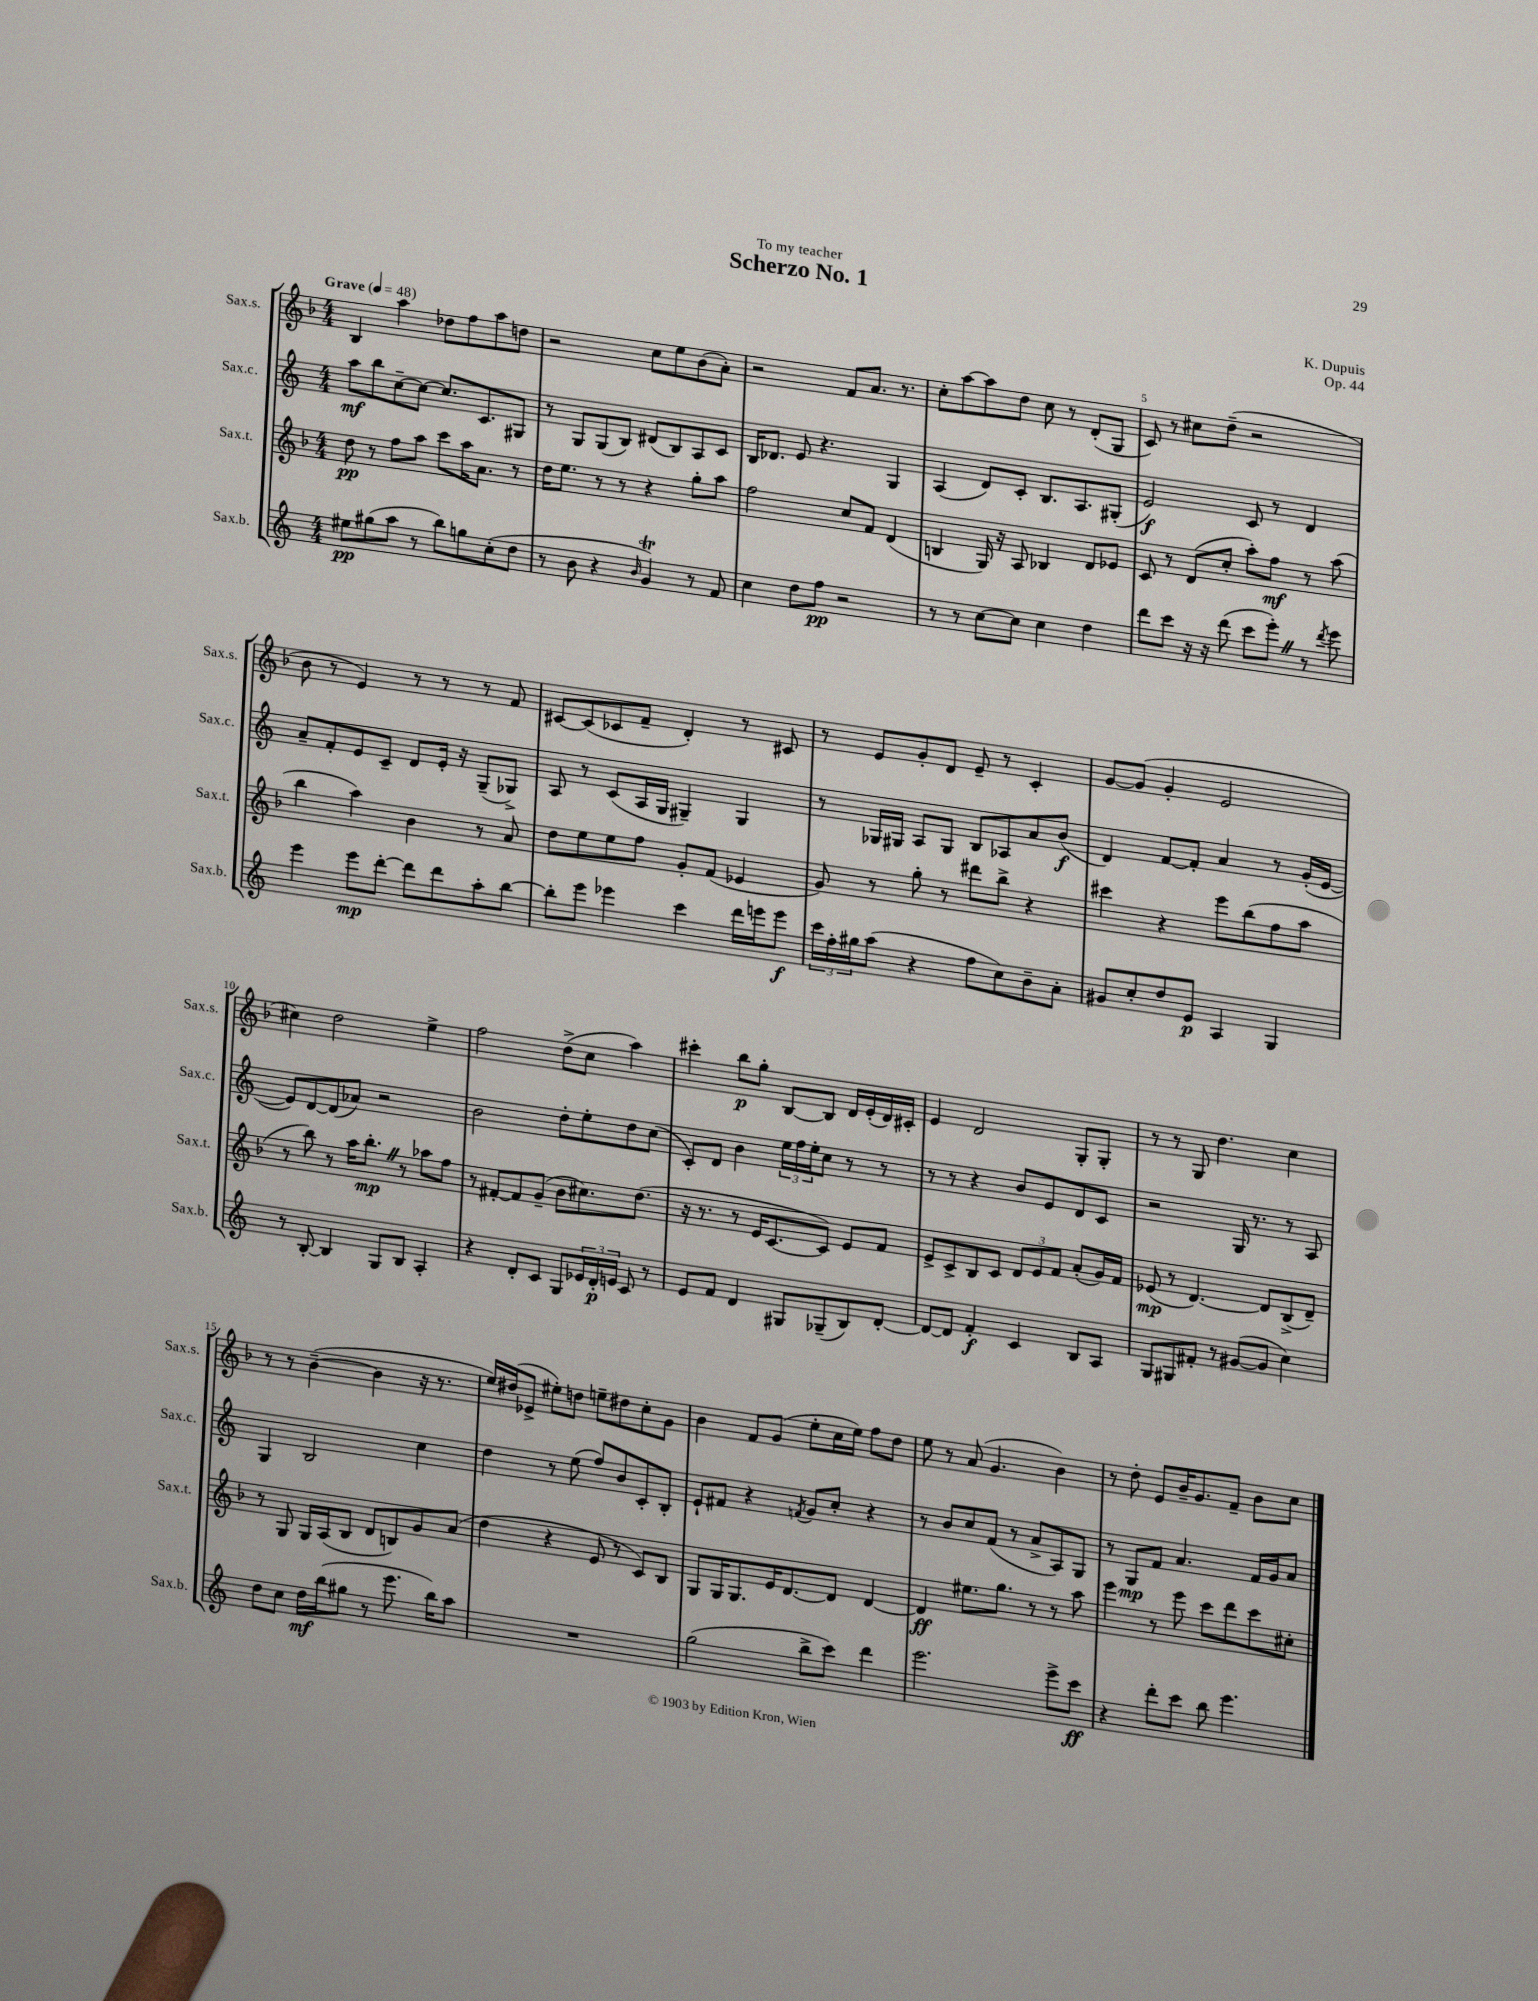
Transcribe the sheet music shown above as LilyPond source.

\header { title = "Scherzo No. 1" composer = "K. Dupuis" dedication = "To my teacher" opus = "Op. 44" }
<<
\new StaffGroup <<
\new Staff = "s0" \with { instrumentName = "Sax.s." shortInstrumentName = "Sax.s." } {
    \clef treble \key f \major \numericTimeSignature \time 4/4 \tempo "Grave" 4 = 48
    bes4 a''4 des''8 f''8 a''8 d''8 |
    r2 c''8 e''8 bes'8( a'8-.) |
    r2 f'8 a'8. r8. |
    c''8-. a''8~ a''8 d''8 c''8 r8 d'8-.( g8 |
    c'8) r8 cis''8 d''8--( r2 |
    bes'8 r8 e'4) r8 r8 r8 f'8 |
    cis'8~ cis'8( ces'8 f'8-- d'4-.) r8 cis'8 |
    r8 e'8 g'8-. d'8 e'8-- r8 c'4-. |
    g'8~ g'8( g'4-. e'2 |
    cis''4) d''2 e''4-> |
    f''2 d''8->( c''8 a''4) |
    cis'''4-. bes''8\p g''8-. bes8~ bes8 d'16 e'16-.( d'16) cis'16-. |
    e'4 d'2 g8-. g8-. |
    r8 r8 g8 d''4. c''4 |
    r8 r8 bes'4~--( bes'4 r16 r8. |
    e''16) dis''16( ees'8-> eis''8-.) d''8 e''8-- dis''8 c''8-. g'8 |
    bes'4 f'8 g'8( e''8-. c''16 e''16) f''8 d''8 |
    e''8 r8 a'8( g'4. bes'4) |
    r8 d''8-. e'8 bes'16-- g'8. f'8-- bes'8 c''8 \bar "|." |
}
\new Staff = "s1" \with { instrumentName = "Sax.c." shortInstrumentName = "Sax.c." } {
    \clef treble \key c \major \numericTimeSignature \time 4/4
    a''8\mf b''8 c''8~-- c''8~ c''8. c'8. gis8 |
    r8 g8 g8( b8) dis'8( b8) a8 c'8 |
    b16 des'8. e'8 r4. g4 |
    a4( d'8) c'8-. b8. a8. gis8-.( |
    e'2\f) c'8 r8 d'4 |
    a'8-- f'8-. e'8 c'8-- d'8 e'16-. r16 g8--( ges8->) |
    a8 r8 c'8( a16 g16 gis4--) gis4 |
    r8 ges16 gis16 a8 gis8 b8 aes8 a'8 b'8\f( |
    d'4) f'8~ f'8-. a'4 r8 g'16-.( e'16~ |
    e'8) d'8~ d'8( aes'8) r2 |
    b'2 d''8-. e''8-. d''8 c''8( |
    c'8-.) d'8 b'4 \tuplet 3/2 { e''16 f''16 e''16-. } c''8 r8 r8 |
    r8 r8 r4 b'8 e'8 d'8 c'8 |
    r2 g16 r8. r8 a8 |
    g4 b2 c''4 |
    d''4 r8 e''8( f''8) b'8 c'8-. b8-. |
    e'8-! fis'8 r4 \acciaccatura { f'8 } g'8 c''8-. r4 |
    r8 b'8 c''8 f'8( r8 a'8-> a8) g8 |
    r8 g8\mp f'8 a'4. f'16 g'16 a'8 \bar "|." |
}
\new Staff = "s2" \with { instrumentName = "Sax.t." shortInstrumentName = "Sax.t." } {
    \clef treble \key f \major \numericTimeSignature \time 4/4
    d''8\pp r8 f''8 a''8 c'''8 a''16 a'8. r8 |
    d''16 e''8. r8 r8 r4 g''8-. a''8 |
    f''2 c''8 f'8 d'4( |
    b4 g16) r16 a8 bes4 d'8 ees'8 |
    c'8 r8 d'8( c''8-. a''8-.) f''8\mf r8 a''8( |
    bes''4 a''4) bes'4 r8 a'8 |
    d''8 e''8 e''8 f''8 g'8-. f'8( ees'4 |
    g'8) r8 g''8-. r8 dis'''8 bes''8-> r4 |
    cis'''4 r4 e'''8 bes''8( f''8 a''8 |
    r8 bes''8) r8 a''16 bes''8.-.\mp \once \override BreathingSign.text = \markup { \musicglyph "scripts.caesura.straight" } \breathe r8 aes''8 f''8 |
    r8 fis'8~-. fis'8 g'8--( bes'8 cis''8.) d''8.( |
    r16 r8. r8 e'16 c'8.~ c'8) e'8 f'8 |
    e'8-> c'8-> bes8 c'8 \tuplet 3/2 { d'8 e'8 f'8 } a'8-.( g'16) f'16 |
    ees'8\mp( r8 d'4.~) d'8 bes8->( d'8--) |
    r8 g8 g16 a16( bes8 d'8 b8) g'8 a'8( |
    d''4 r4 e'8 r8 c'8) bes8 |
    g8 g16 g8. e'16 d'8.~ d'8 d'4~ |
    d'4\ff eis''8. g''8. r8 r8 a''8 |
    e'''4 r8 e'''8 c'''8 d'''8 c'''8 cis''8-. \bar "|." |
}
\new Staff = "s3" \with { instrumentName = "Sax.b." shortInstrumentName = "Sax.b." } {
    \clef treble \key c \major \numericTimeSignature \time 4/4
    eis''8\pp gis''8( a''8 r8 b''8) g''8 c''8-.( d''8 |
    r8 b'8 r4 \grace { b'16 } g'4\trill) r8 f'8 |
    c''4 d''8 f''8\pp r2 |
    r8 r8 c''8~ c''8 c''4 d''4 |
    d'''8 c'''8 r16 r16 d'''8( c'''8 e'''8-.) \once \override BreathingSign.text = \markup { \musicglyph "scripts.caesura.straight" } \breathe r8 \acciaccatura { d'''8 } e'''8 |
    e'''4 e'''8\mp d'''8~-. d'''8 d'''8 a''8-. b''8~ |
    b''8-. e'''8 ees'''4 c'''4 d'''16 e'''16 e'''8\f |
    \tuplet 3/2 { c'''16 f''16-. gis''16 } a''8( r4 f''8 c''8) b'8-- a'8-. |
    gis'8 c''8-. d''8 e'8\p a4 g4 |
    r8 b8~-. b4 g8 b8 a4-. |
    r4 d'8-. c'8 g8 \tuplet 3/2 { ees'16 d'16-.\p e'16 } c'8 r8 |
    e'8 f'8 d'4 gis8 ges8--( b8) d'8~-. |
    d'8~ d'8 f'4-.\f c'4 b8 a8 |
    g8 gis8 fis'8-. r8 gis'8~( gis'8 c''4) |
    d''8 c''8 d''16\mf b''16( gis''8 r8 e'''8. b''16) a''8 |
    R1 |
    g''2( b''8-> c'''8) d'''4 |
    e'''2. e'''8-> c'''8\ff |
    r4 d'''8-. c'''8 b''8 e'''4. \bar "|." |
}
>>
>>
\layout { \context { \Score \override BarNumber.break-visibility = ##(#f #t #t) barNumberVisibility = #(every-nth-bar-number-visible 5) } }
